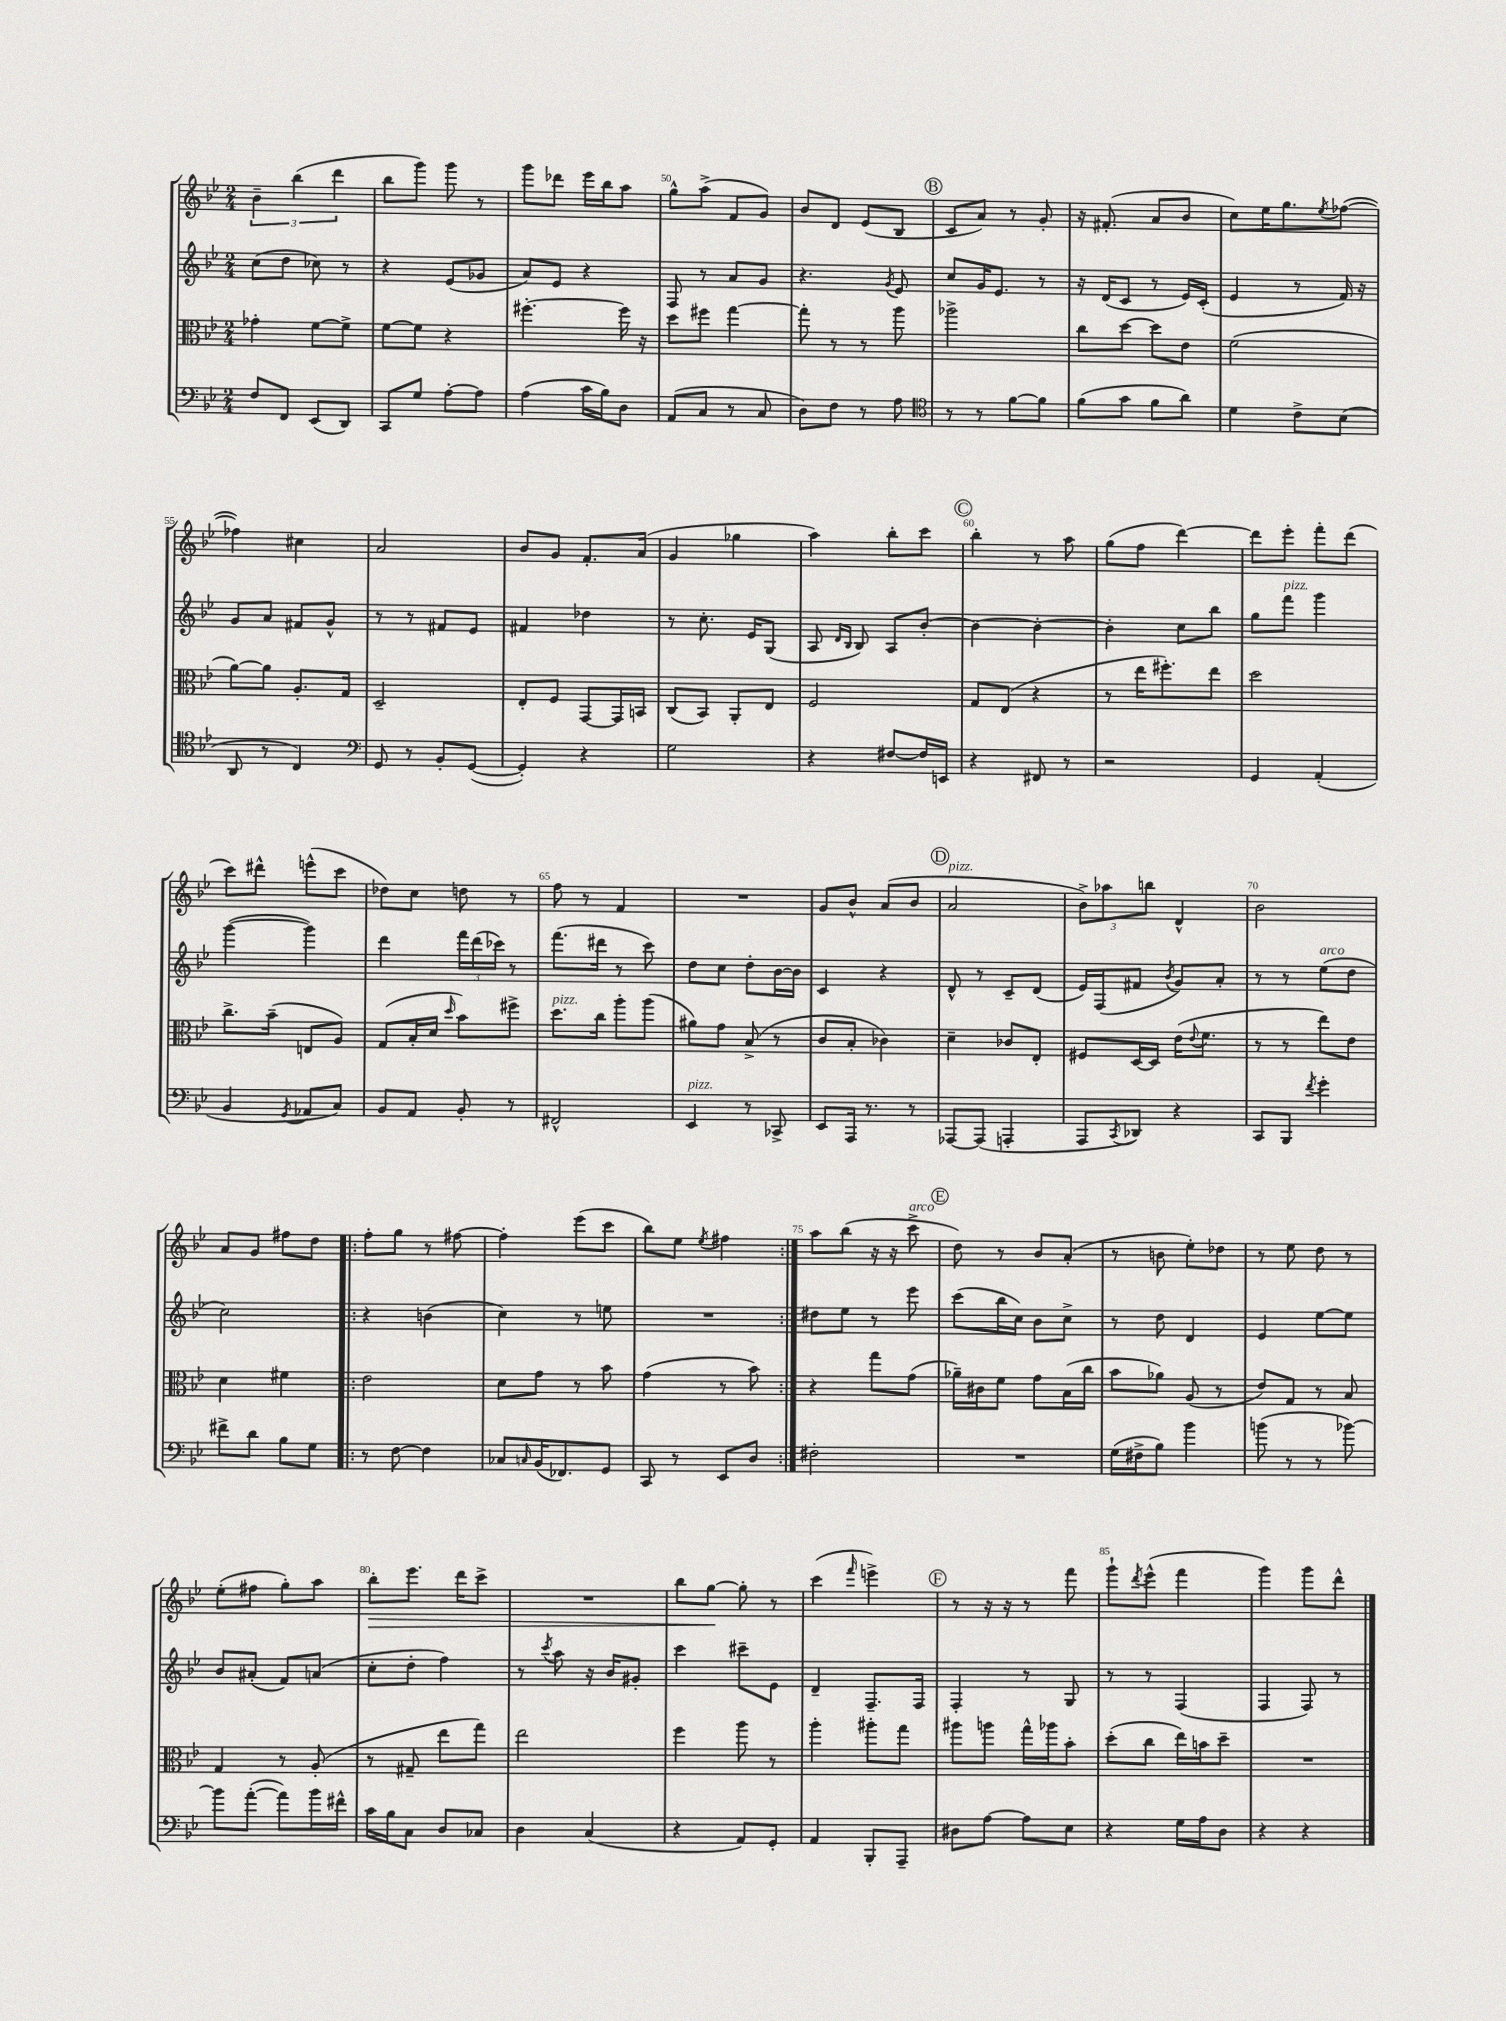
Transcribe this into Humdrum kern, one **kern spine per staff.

**kern	**kern	**kern	**kern
*staff4	*staff3	*staff2	*staff1
*clefF4	*clefC3	*clefG2	*clefG2
*k[b-e-]	*k[b-e-]	*k[b-e-]	*k[b-e-]
*M2/4	*M2/4	*M2/4	*M2/4
8F	4g-'	(8cc	6b-~
8FF	.	8dd	.
.	.	.	(6bb-
(8EE-	[8f	8cc-)	.
.	.	.	6ddd
8DD)	8f^]	8r	.
=	=	=	=
8CC	[8f	4r	8bb-
8G	8f]	.	8ggg)
[8A'	4r	(8e-	8ggg
8A]	.	8g-	8r
=	=	=	=
(4A	[4.ff#'	8a)	8ggg
.	.	8e-	8ddd-
16c	.	4r	16eee-
16B-)	.	.	16bb-
8D	16ff#]	.	8aa
.	16r	.	.
=	=	=	=
(8AA	8dd	8F	8gg^^
8C	8ff#	8r	(8aa^
8r	[4gg	8a	8f
8C	.	8g	8g)
=	=	=	=
8D)	8gg']	4.r	8b-
8F	8r	.	8d
8r	8r	.	(8e-
.	.	8qg	.
8A	8aa	8e-	8B-
=	=	=	=
*clefC4	*	*	*
8r	2aa-^	8cc	8c
8r	.	16g	8a)
.	.	8.e-	.
[8f	.	.	8r
8f]	.	8r	8g'
=	=	=	=
(8f	8cc	16r	16r
.	.	(16d	(8.f#'
8g	[8dd	8c	.
8f	8dd]	8r	8a
8a)	8e-	16e-)	8b-
.	.	(16c'	.
=	=	=	=
4d	(2f	4e-	8cc)
.	.	.	16ee-
.	.	.	8.gg
8c^	.	8r	.
.	.	.	8qee-
(8B-	.	16f)	([8ff-
.	.	16r	.
=	=	=	=
8AA	[8a)	8g	4ff-])
8r	8a]	8a	.
4C)	8.A'	8f#	4cc#
.	.	8g^^	.
.	16G	.	.
=	=	=	=
*clefF4	*	*	*
8GG	2D~	8r	2a
8r	.	8r	.
8BB-'	.	8f#	.
([8GG	.	8e-	.
=	=	=	=
4GG'])	8E-'	4f#	8b-
.	8F	.	8g
4r	[8GG	4dd-	8.f'
.	16GG]	.	.
.	16BB	.	(16a
=	=	=	=
2G	(8C	8r	4g
.	8BB-)	8.cc'	.
.	8AA'	.	4gg-
.	.	16e-	.
.	8E-	(8G	.
=	=	=	=
4r	2F	8A	4aa)
.	.	16qqd	.
.	.	16qqB-	.
.	.	8B-)	.
[8F#	.	8A	8bb-'
16F#]	.	[8b-'	8ccc
16EE	.	.	.
=	=	=	=
4r	8G	4b-_	4bb-'
.	(8E-	.	.
8FF#	4r	4b-'_	8r
8r	.	.	8aa
=	=	=	=
2r	8r	4b-']	(8gg
.	16ee-	.	8ff
.	8.ff#')	.	.
.	.	8cc	[4ddd)
.	8ee-	8bb-	.
=	=	=	=
4GG	2dd	8gg	8ddd]
.	.	8fff	8eee-'
(4AA'	.	4ggg	8fff'
.	.	.	(8ddd
=	=	=	=
4BB-	8.cc^	([4ggg	8ccc)
.	.	.	8ddd#^^
.	(16b-~	.	.
8qGG	.	.	.
8AA-	8E	4ggg])	(8eee^^
8C)	8A)	.	8ccc
=	=	=	=
8BB-	(8G	4ddd	8dd-)
8AA	16B-'	.	8cc
.	16d	.	.
.	16qqdd	.	.
8BB-'	8b-)	24fff	8dd
.	.	(24ddd	.
.	.	24ccc-)	.
8r	8ff#^	8r	8r
=	=	=	=
2FF#^^	8.dd	(8.fff	8ff
.	.	.	8r
.	16cc	16ddd#	.
.	8aa'	8r	4f
.	(8aa	8ccc)	.
=	=	=	=
4EE-	8a#)	8dd	2r
.	8g	8cc	.
8r	(8B-^	8dd'	.
8CC-^	8r	[16b-	.
.	.	16b-]	.
=	=	=	=
8EE-	8c	4c	8g
16AAA	8B-'	.	8b-^^
8.r	.	.	.
.	4c-)	4r	(8a
8r	.	.	8b-
=	=	=	=
[8AAA-	4d~	8d^^	2a
(8AAA-]	.	8r	.
4AAA'	8c-	8c~	.
.	8E-'	(8d	.
=	=	=	=
8AAA	8F#	16e-)	12b-^)
.	.	(16F	.
.	.	.	12aa-
8qCC	.	.	.
8DD-)	[16D	8f#	.
.	.	.	12bb
.	16D]	.	.
.	.	8qb-	.
4r	(16e-	8g)	4d^^
.	8qqe-	.	.
.	8.f	.	.
.	.	8a'	.
=	=	=	=
8CC	8r	8r	2b-
8BBB-	8r	8r	.
8qf	.	.	.
4g'	8ee-)	(8ee-	.
.	8e-	8dd	.
=	=	=	=
8f#^	4d	2cc)	8a
8d	.	.	8g
8B-	4f#	.	8ff#
8G	.	.	8dd
=!|:	=!|:	=!|:	=!|:
8r	2e-	4r	8ff'
[8F	.	.	8gg
4F]	.	(4b	8r
.	.	.	[8ff#
=	=	=	=
8C-	8d	4cc)	4ff#']
16qqC	.	.	.
(16BB-	8g	.	.
8.FF-)	.	.	.
.	8r	8r	(8eee-
8GG	8b-	8ee	8ccc
=	=	=	=
8CC	(4g	2r	8bb-)
8r	.	.	8ee-
.	.	.	8qee-
8EE-	8r	.	4ff#
8D	8b-)	.	.
=:|!	=:|!	=:|!	=:|!
2F#'	4r	8dd#	8aa
.	.	8ee-	(8bb-
.	8gg	8r	16r
.	.	.	16r
.	(8g	8eee-	8ccc^
=	=	=	=
2r	16a-~)	(8ccc	8dd)
.	16c#	.	.
.	8f	16bb-	8r
.	.	16cc)	.
.	8g	8b-	8b-
.	(16B-	8cc^	(8a'
.	16cc	.	.
=	=	=	=
(16G	8b-	8r	8r
16F#^	.	.	.
8B-)	8a-)	8dd	8b
4b-	(8A	4d	8ee-')
.	8r	.	8dd-
=	=	=	=
(8b	8e-)	4e-	8r
8r	8G	.	8ee-
8r	8r	[8ee-	8dd
[8b-)	8B-	8ee-]	8r
=	=	=	=
8b-]	4G	8b-	(8ee-'
([8a'	.	(8a#'	8ff#
8a])	8r	8f)	8gg')
16b-	(8A'	(8a	8aa
16f#^^	.	.	.
=	=	=	=
16c	8r	8cc'	8bb-'
16B-	.	.	.
8C	8G#~	8dd'	8.eee-
8D	8ee-	4ff)	.
.	.	.	16ddd
8C-	8gg)	.	8ccc^
=	=	=	=
4D	2ee-	8r	2r
.	.	8qccc	.
.	.	8aa	.
(4C	.	16r	.
.	.	16b-	.
.	.	8g#'	.
=	=	=	=
4r	4ff	4ccc	8bb-
.	.	.	[8gg
8AA)	8aa	8ccc#~	8gg']
8GG'	8r	8e-	8r
=	=	=	=
4AA	4aa'	4d~	(4ccc
.	.	.	16qqfff
8BBB-'	8aa#'	8.F~	4eee^)
8AAA~	8gg	.	.
.	.	16F	.
=	=	=	=
8D#	8aa#	4F'	8r
[8A	8aa	.	16r
.	.	.	16r
8A]	16gg^^	8r	8r
.	16aa-	.	.
8E-	8b-'	8G	8fff
=	=	=	=
4r	(8dd'	8r	8ggg`
.	.	.	8qddd
.	8cc	8r	(8eee-^^
16G	16ee-)	(4F	4fff
16A	16b	.	.
8D	8dd~	.	.
=	=	=	=
4r	2r	4F	4ggg)
4r	.	8F)	8ggg
.	.	8r	8ddd^^
==	==	==	==
*-	*-	*-	*-
